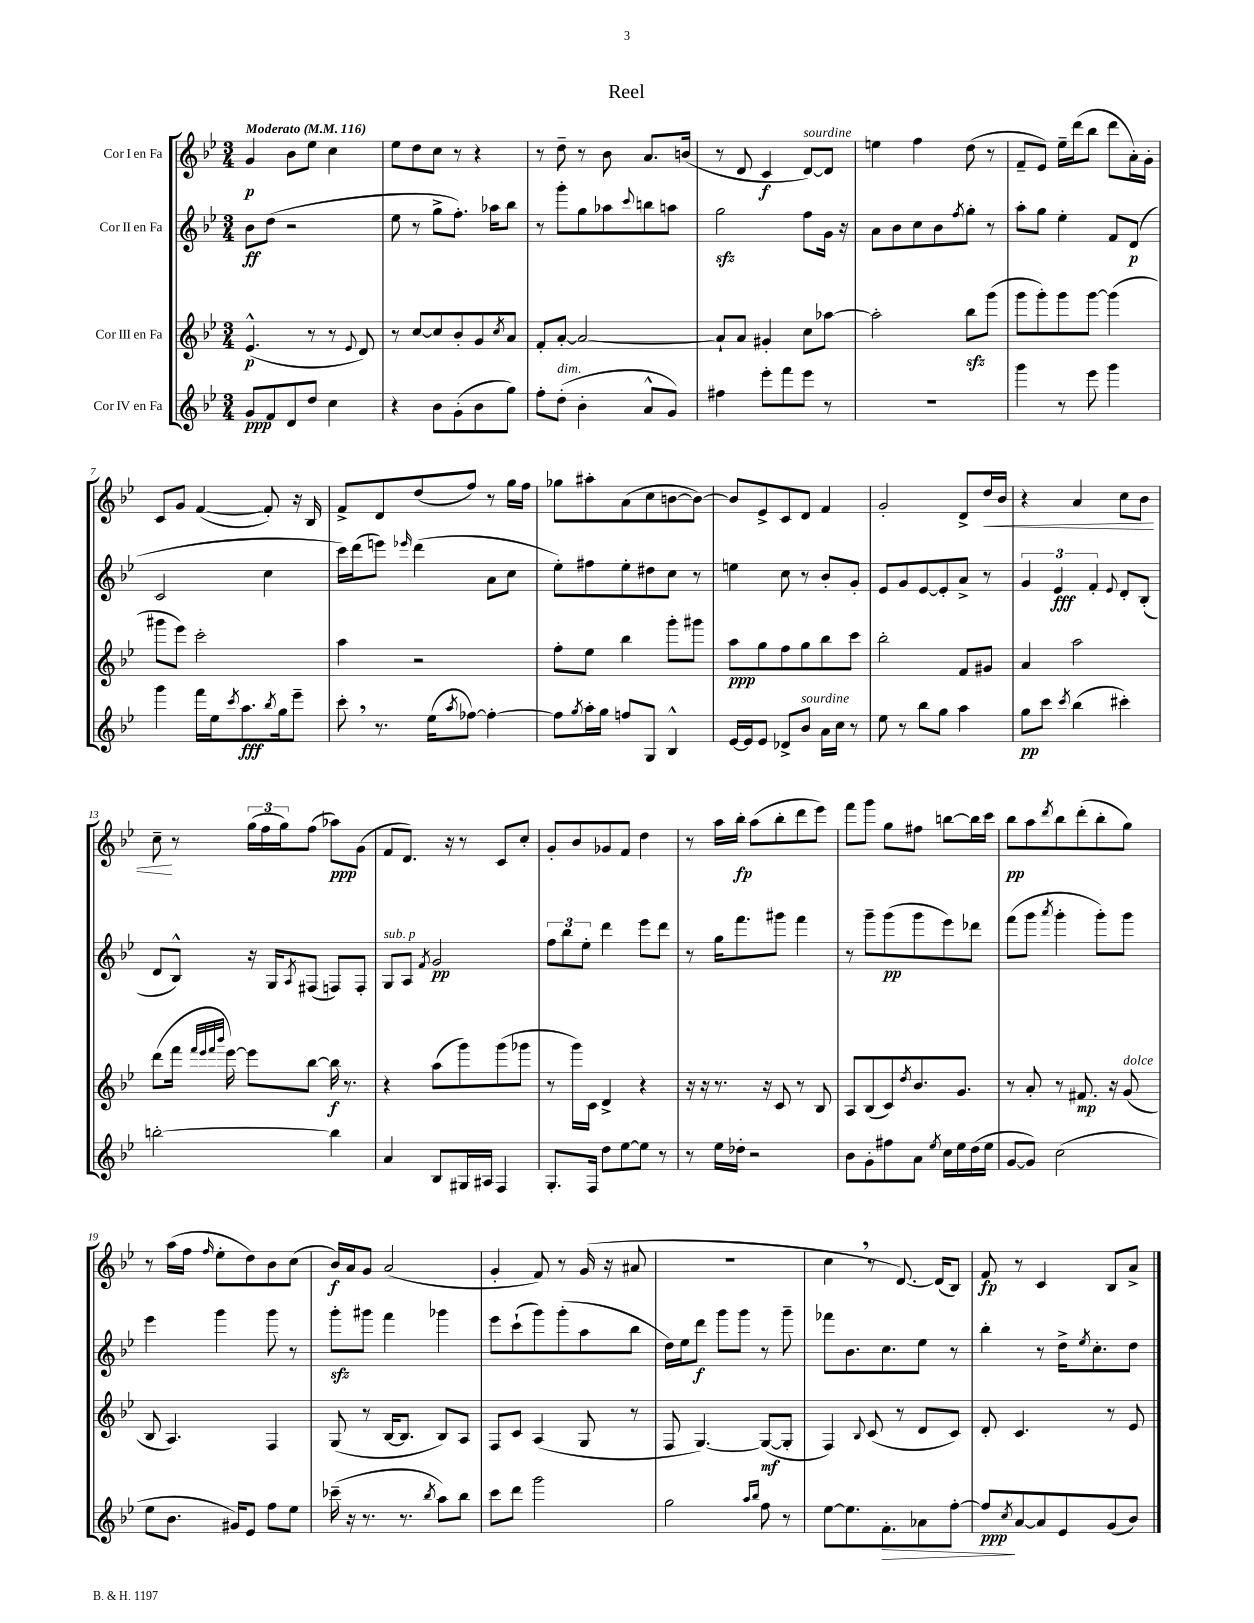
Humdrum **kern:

**kern	**kern	**kern	**kern
*staff4	*staff3	*staff2	*staff1
*clefG2	*clefG2	*clefG2	*clefG2
*k[b-e-]	*k[b-e-]	*k[b-e-]	*k[b-e-]
*M3/4	*M3/4	*M3/4	*M3/4
*MM116	*MM116	*MM116	*MM116
8g/L	(4.e-^^/	8b-\L	4g/
8f/	.	(8dd\J	.
8d/	.	2r	8b-\L
8dd/J	8r	.	8ee-\J
4cc\	8r	.	4cc\
.	8qqe-/	.	.
.	8d/)	.	.
=	=	=	=
4r	8r	8ee-\	8ee-\L
.	[8cc/L	8r	8dd\
8b-\L	8cc/]	8gg^\L	8cc\J
(8g'\	8b-'/	8.ff'\J)	8r
8b-\	8g/	.	4r
.	.	16aa-\LK	.
.	8qcc/	.	.
8gg\J)	8a/J	8bb-\J	.
=	=	=	=
8ff'\L	8f'/L	8r	8r
(8dd'\J	[8a'/J	8ggg'\L	8dd~\
4b-'\	2a/_	8gg\	8r
.	.	8aa-\	8b-\
.	.	8qqccc/	.
8a^^/L	.	8bb\	8.a/L
8g/J)	.	8aa\J	.
.	.	.	(16b/Jk
=	=	=	=
4ff#\	8a`/]L	2gg\	8r
.	8a/J	.	8d/
8eee-'\L	4g#'/	.	4c/
8fff\	.	.	.
8eee-\J	8cc\L	8ff\L	[8d/L)
8r	[8aa-\J	16g\Jk	8d/]J
.	.	16r	.
=	=	=	=
2.r	2aa-'\]	8a\L	4ee\
.	.	8b-\	.
.	.	8cc\	4ff\
.	.	8b-\	.
.	.	8qff/	.
.	8bb-\L	8gg'\J	(8dd\
.	(8ggg\J	8r	8r
=	=	=	=
4ggg\	8ggg\L	8aa'\L	8f~/L
.	8ggg'\)	8gg\J	8e-/J)
8r	8ggg\	4ee-'\	16ee-~\LL
.	.	.	(16ddd\J
8eee-\	[8ggg\J	.	8bb-\J
4ggg\	(4ggg\]	8f/L	8ddd\L
.	.	(8d/J	16a'\L)
.	.	.	16g'\JJ
=	=	=	=
4ggg\	8ggg#\L	2c/	8c/L
.	8eee-\J)	.	8g/J
16fff\LL	2ccc'\	.	([4f/
16ee-\J	.	.	.
8qccc/	.	.	.
8.aa\	.	.	.
.	.	4cc\	8f'/])
8qbb-/	.	.	.
16gg\k	.	.	.
8eee-~\J	.	.	16r
.	.	.	16B-/
=	=	=	=
8ccc'\	4aa\	16ccc\LL)	8f^/L
.	.	(16ddd\J	.
8.r	.	8eee\J)	8d/
.	.	16qqeee-/	.
.	2r	(4ddd\	(8dd/
(16ee-\LK	.	.	.
8qaa/	.	.	.
[8ff-\J)	.	.	8ff/J)
4ff-'\_	.	8a\L	8r
.	.	8cc\J	16gg\LL
.	.	.	16ff\JJ
=	=	=	=
8ff-\]L	8ff'\L	8ee-'\L)	8gg-\L
8qgg/	.	.	.
16aa'\L	8ee-\J	8ff#\	8aa#'\
16gg\JJ	.	.	.
8ff/L	4bb-\	8ee-'\	(8a\
8G/J	.	8dd#\	8cc\
4B-^^/	8ggg'\L	8cc\J	[8b\
.	8ggg#\J	8r	8b\_J)
=	=	=	=
[16e-/LL	8aa\L	4ee\	8b/]L
16e-/]J	.	.	.
8e-/J	8gg\	.	8e-^/
8d-^/L	8ff\	8cc\	8c/
8b-/J	8gg\	8r	8d/J
16a\LL	8bb-\	8b-'/L	4f/
16cc\JJ	.	.	.
8r	8ccc\J	8g'/J	.
=	=	=	=
8ee-\	2bb-'\	8e-/L	2g'/
8r	.	8g/	.
8bb-\L	.	[8e-/	.
8gg\J	.	8e-'/]	.
4aa\	8f/L	8a^/J	8d^/L
.	8g#/J	8r	16dd/L
.	.	.	16b-/JJ
=	=	=	=
8gg\L	4a/	6g/	4r
8ccc\J	.	.	.
.	.	6e-/	.
8qccc/	.	.	.
(4bb-\	2aa\	.	4a/
.	.	6f'/	.
.	.	8qqe-/	.
4ccc#'\)	.	8d'/L	8cc\L
.	.	(8B-'/J	8b-\J
=	=	=	=
[2bb'\	(8ddd\L	8d/L	8cc~\
.	16fff\Jk	8B-^^/J)	8r
.	32qqfff/LLL	.	.
.	32qqeee-/	.	.
.	32qqfff/	.	.
.	32qqbbb-/JJJ	.	.
.	[16eee-\)	.	.
.	8eee-\]L	16r	(24gg\LL
.	.	.	24ff\
.	.	16G/LK	.
.	.	.	24gg\J)
.	.	8qA/	.
.	[8bb-\J	(8F#/J	(8ff\J
4bb\]	16bb-\]	8F/L)	8aa-\L)
.	8.r	.	.
.	.	8F'/J	(8g\J
=	=	=	=
4a/	4r	8G/L	8f/L
.	.	8A/J	8.d/J)
.	.	8qf/	.
8B-/L	(8aa\L	2g/	.
.	.	.	16r
16G#/L	8ggg\)	.	8r
16A#/JJ	.	.	.
4F/	(8ggg\	.	8c/L
.	8ggg-\J	.	8cc'/J
=	=	=	=
8.G'/L	8r	12ff\L	8g'/L
.	.	12bb-\	.
.	16ggg\LL)	.	8b-/
.	.	12ee-'\J	.
16F/Jk	16c\JJ	.	.
8dd\L	4d^/	4ddd\	8g-/
[8ee-\	.	.	8f/J
8ee-\]J	4r	8eee-\L	4dd\
8r	.	8ddd\J	.
=	=	=	=
8r	16r	8r	8r
.	16r	.	.
16ee-\LL	8.r	16gg\LK	16aa\LL
16dd-'\JJ	.	8.fff\	16bb-'\JJ
2r	.	.	(8aa\L
.	16r	.	.
.	8c/	8ggg#\J	8bb-'\
.	8r	4fff\	8ddd\
.	8B-/	.	8eee-\J)
=	=	=	=
8b-\L	8A/L	8r	8fff\L
8g'\	(8B-/	8ggg~\L	8ggg\J
8ff#\	8c/)	(8ggg\	8gg\L
.	8qdd/	.	.
8a\J	8.b-/	8ggg\	8ff#\J
8qee-/	.	.	.
16cc\LL	.	8eee-\)	[8bb\L
16ee-\	8.g/J	.	.
(16dd\	.	8ddd-\J	16bb\]L
16ee-\JJ	.	.	16ccc\JJ
=	=	=	=
[8g/L	8r	(8fff\L	8bb-\L
8g/]J)	8a'/	8ggg\J	8aa\
.	.	8qaaa/	8qddd/
(2cc\	8r	4ggg'\	8bb-\
.	8.f#/	.	(8ddd'\
.	.	8ggg'\L)	8bb-'\
.	16r	.	.
.	(8g/	8ggg\J	8gg\J)
=	=	=	=
8ee-\L	8B-/	4eee-\	8r
8.b-\J	4.A/)	.	(16aa\LL
.	.	.	16ff\JJ
.	.	.	16qqff/
.	.	4ggg\	8ee-'\L
16g#/LK)	.	.	.
8e-/J	.	.	8dd\)
8ff\L	4F/	8ggg\	8b-\
8ee-\J	.	8r	(8cc\J
=	=	=	=
(16ccc-~\	(8G/	8ggg'\L	16b-/LL)
16r	.	.	16a/J
8.r	8r	8ggg#\J	8g/J
.	[16B-/LK	4fff\	(2a/
8.r	8.B-/]J	.	.
8qbb-/	.	.	.
8aa\L)	8B-/L)	4ggg-\	.
8bb-\J	8A/J	.	.
=	=	=	=
8ccc\L	8F/L	8eee-\L	4g'/
8ddd\J	8c/J	(8ccc`\	.
2ggg\	(4A/	8ggg\)	8f/)
.	.	(8ggg'\	8r
.	8G/	8aa\	(16g/
.	.	.	16r
.	8r	8bb-\J	8a#/
=	=	=	=
2gg\	8F/	16dd\LL)	2.r
.	.	16ee-\J	.
.	[4.G/)	8ddd\J	.
.	.	8ggg\L	.
.	.	8ggg\J	.
16qqaa/LL	.	.	.
16qqbb-/JJ	.	.	.
8ff\	(8G/_L	8r	.
8r	8G'/]J	8ggg~\	.
=	=	=	=
[8ee-\L	4F/)	8fff-\L	4cc\
8.ee-\]	.	8.b-\	.
.	8qqB-/	.	.
.	(8c/	.	8r
8.f'\	.	8.cc\	.
.	8r	.	[8.d/)
8a-\	8d/L	8ee-\J	.
.	.	.	(16d/]LK
[8ff'\J	8c/J)	8r	8B-/J)
=	=	=	=
8ff/]L	8d'/	4bb-'\	8f/
8qcc/	.	.	.
[8a/	4.c/	.	8r
8a/]	.	8r	4c/
8e-/	.	16dd^\LK	.
.	.	8qee-/	.
.	.	8.cc'\	.
(8g/	8r	.	8B-/L
8b-/J)	8e-/	8dd\J	8a^/J
==	==	==	==
*-	*-	*-	*-
